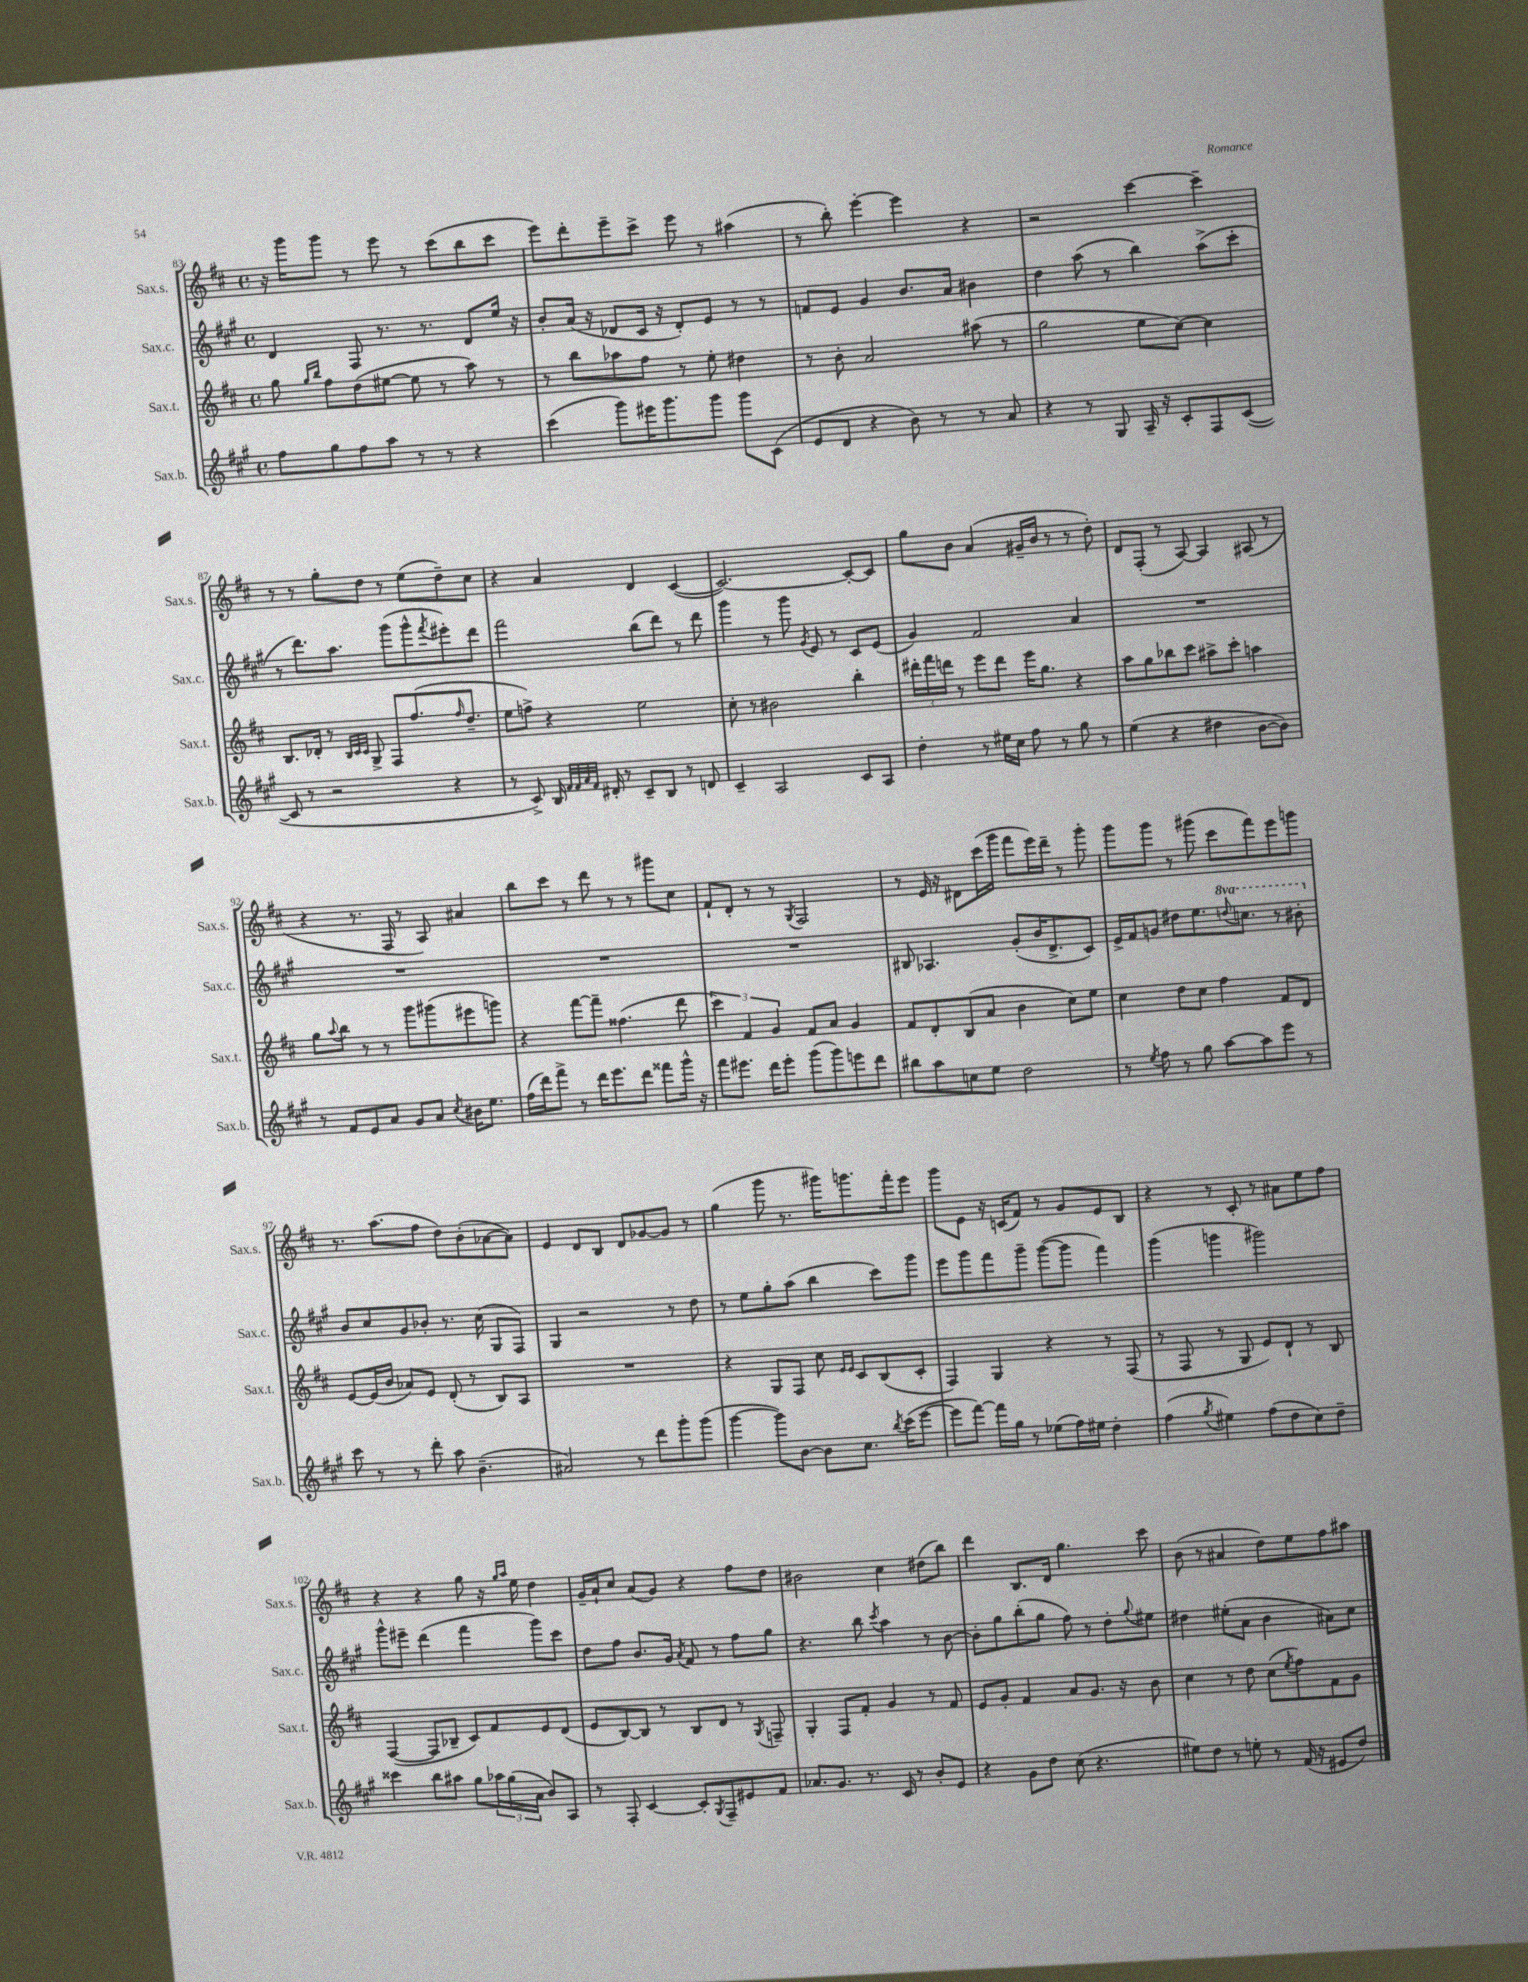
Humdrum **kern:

**kern	**kern	**kern	**kern
*staff4	*staff3	*staff2	*staff1
*clefG2	*clefG2	*clefG2	*clefG2
*k[f#c#g#]	*k[f#c#]	*k[f#c#g#]	*k[f#c#]
*M4/4	*M4/4	*M4/4	*M4/4
*met(c)	*met(c)	*met(c)	*met(c)
8ff#	8gg	4d	16r
.	.	.	16ggg
.	16qqgg	.	.
.	16qqbb	.	.
8gg#	8ff#	.	8ggg
8ff#	(8dd	8F#	8r
8aa	[8ee#	8.r	8eee
8r	8ee#]	.	8r
.	.	8.r	.
8r	8r	.	(8ccc#
4r	8aa)	8d	8bb
.	8r	16ee	8ccc#
.	.	16r	.
=	=	=	=
(4ccc#	8r	8b'	8eee)
.	8bb	(16a	8ddd'
.	.	16r	.
8ggg#)	8aa-	8d-	8eee~
16eee#	8ff#	16c#	8ccc#^
8.ggg#	.	16r	.
.	8r	8d-')	8eee
8ggg#	8ee'	8e	8r
8ggg#	4dd#	8r	(4aa#
(8c#	.	8r	.
=	=	=	=
8e	8r	8f	8r
8d	8b'	8e	8bb')
4r	2a	4g#	[4eee'
8b)	.	8.b	4eee]
8r	.	.	.
.	.	16a	.
8r	(8aa#	4b#	4r
8a	8r	.	.
=	=	=	=
4r	2gg	4dd	2r
8r	.	(8aa	.
8G#	.	8r	.
16A~	8ee	4bb)	[4ccc#
16r	.	.	.
8c#'	[8cc#)	.	.
8F#	4cc#]	(8aa^	4ccc#~]
([8c#	.	8ccc#'	.
=	=	=	=
8c#]	8.B	8r	8r
8r	.	8.ddd)	8r
.	16d-'	.	.
2r	8r	.	8gg'
.	.	8.aa	.
.	32qqB	.	.
.	32qqc#	.	.
.	32qqc#	.	.
.	8G^	.	8dd
.	8F#	(8ggg#	8r
.	(8.ff#	8ggg#^^	(8ee
.	.	8qfff#	.
4r	.	8eee#')	8dd~)
.	16qqff#	.	.
.	8.dd~	.	.
.	.	8ddd	8cc#
=	=	=	=
8r	8ee	2fff#	4r
8c#^)	8ff^)	.	.
16B	4r	.	4a
32qqf#	.	.	.
32qqf#	.	.	.
32qqa	.	.	.
32qqf#	.	.	.
16d#'	.	.	.
8r	.	.	.
8c#~	2ee	(8bb	4d
8B	.	8ddd)	.
8r	.	8r	([4c#
8d	.	8ddd	.
=	=	=	=
4c#~	8cc#'	4ggg#	2.c#_)
.	8r	.	.
2A	2b#	8r	.
.	.	8ggg#	.
.	.	8qg#	.
.	.	8e	.
.	.	8r	.
8c#	4bb'	8c#	8c#'_
8A	.	(8e	8c#]
=	=	=	=
4dd'	24ddd#'	4g#)	8gg
.	24fff#	.	.
.	24ddd	.	.
.	8r	.	8b
8r	8eee	2f#	(4a
16ee#	8ddd	.	.
16cc#	.	.	.
8ff#	16eee	.	16g#~
.	8.gg	.	16b
8r	.	.	8r
8gg#	4r	4a	8r
8r	.	.	8dd')
=	=	=	=
(4ee	8aa	1r	8d
.	8gg	.	(8F#'
4r	8bb-	.	8r
.	8ccc#	.	[8A)
4dd#	8aa#^	.	4A]
.	8ccc#'	.	.
[8b	4aa	.	(8A#
8b])	.	.	8r
=	=	=	=
8r	8gg	1r	4r
.	8qqaa	.	.
8f#	8bb	.	.
8e	8r	.	8.r
8a	8r	.	.
.	.	.	16F#
8g#	8ggg	.	8r
8a	(8ggg#	.	8A)
8qcc#	.	.	.
16b#	8eee#	.	4a#
8.ee	.	.	.
.	8ggg)	.	.
=	=	=	=
(16ff#	4r	1r	8bb
16ddd)	.	.	.
8fff#^	.	.	8ccc#
8r	[8fff#	.	8r
16ddd	8fff#~]	.	8ddd
8.eee	.	.	.
.	(4.ff##	.	8r
8ddd	.	.	8r
8fff##	.	.	8ggg#
16ggg#^^	8ddd	.	8cc#
16r	.	.	.
=	=	=	=
8fff#	6ccc#)	1r	8f#`
8.eee#	.	.	8d'
.	6f#	.	.
.	.	.	8r
16ddd	.	.	.
.	6g	.	.
8eee#'	.	.	8r
.	.	.	8qG
(8ggg#	8f#	.	2F#
8ggg#)	8a	.	.
8eee	4g	.	.
8ddd	.	.	.
=	=	=	=
8bb#	8f#	8B#	8r
8aa	8d'	4.A-	16e
.	.	.	16r
8cc	(8B	.	8d#
8ee	8a	.	(16ccc#
.	.	.	16ggg
2dd	4b	(8g#'	8fff#
.	.	16b	16eee)
.	.	8.d^	16ddd~
.	8cc#)	.	8r
.	8ee	8c#)	8ggg'
=	=	=	=
8r	4cc#	16e^	8ggg
.	.	16f#	.
8qee	.	.	.
8ff#	.	8g	8ggg
8r	8dd	8dd#	8r
8gg#	8cc#	8.ee	(8ggg#
[8aa	4ff#	.	8ccc#
.	.	8qqddd	.
.	.	8.ccc	.
8aa]	.	.	8fff#)
8eee	8f#	8r	8eee
8r	8d	8bb#'	8ggg
=	=	=	=
8ccc#	[8e	8b	8.r
8r	(16e]	8cc#	.
.	16b	.	(8.aa
8r	8a-)	8g#	.
8ddd'	8e	8b-'	8ff#
8aa	(8d'	8.r	8dd)
(4.b~	8r	.	(8b'
.	.	(16cc#	.
.	8B)	8G#	[8a-
.	8A	8F#)	8a-])
=	=	=	=
2a#)	1r	4G#	4e
.	.	2r	8d
.	.	.	8B
8r	.	.	8d
8ddd	.	.	[8g-
8ggg#'	.	8r	8g-]
(8ggg#	.	8dd	8r
=	=	=	=
[4ggg#	4r	8r	(4gg
.	.	8ee	.
8ggg#])	8G	8gg#'	8ggg
[8b	8F#	(8aa	8.r
8b]	8cc#	4bb	.
.	.	.	16ggg#)
.	16qqe	.	.
.	16qqe	.	.
8.cc#	8c#	.	8.ggg
.	(8B	8ccc#)	.
8qbb	.	.	.
(16ccc#	.	.	16fff#'
[8eee	8c#'	8ggg#	8eee
=	=	=	=
8eee]	4F#)	8eee	8ggg
[8fff#)	.	8ggg#	8e
16fff#]	4G	8fff#	16r
16gg#	.	.	(16c
8r	.	8ggg#~	8f#)
(8ee-	4r	([8ggg#	8r
16ff#)	.	8ggg#]	8g
16ee#	.	.	.
4dd'	8r	4fff#)	8e
.	(8F#	.	8B
=	=	=	=
(4ff#	8r	(4ggg#	4r
.	8F#	.	.
8qgg#	.	.	.
4ee#)	8r	4ggg	8r
.	8G	.	8c#'
(8ff#	8e)	2ggg#)	8r
8dd	8d`	.	8a#
8cc#)	8r	.	8ee
8dd~	8B	.	8ff#
=	=	=	=
4ccc##	([4F#	8ggg#^^	4r
.	.	8eee#~	.
8bb	8F#]	(4ddd	4r
8aa#	8B-~	.	.
8gg#	8c#)	4fff#	8gg
24aa-	8f#	.	16r
(24gg#	.	.	.
.	.	.	16qqgg
.	.	.	16qqaa
.	.	.	16ee
24a	.	.	.
8b)	8e	8ggg#)	4dd
8A	(8d	8ccc#	.
=	=	=	=
8r	8e	8dd	16g~
.	.	.	16a`
8F#'	[8B)	8ff#	8cc#
[4c#	8B]	8.b	(8a
.	8r	.	8g)
.	.	16g#	.
.	.	8qa	.
8c#']	8B	8f#	4r
8qG#	.	.	.
8F#~	8d	8r	.
8e#	8r	8ff#	8ff#
.	8qG	.	.
8f#	8F~	8gg#	8dd
=	=	=	=
8.a-	4G'	4.r	2b#
8.g#	.	.	.
.	8F#	.	.
8.r	8f#'	8bb	.
.	.	8qccc#	.
.	4g	4aa	4cc#
16c#	.	.	.
8r	.	.	.
8b'	8r	8r	(8dd#
8e	8f#	[8b	8bb)
=	=	=	=
4r	8e	8b']	4ddd
.	8g'	8gg#	.
8g#	4f#	(8bb'	8.B
8dd	.	8gg#	.
.	.	.	16d
(8cc#	8a	8ff#)	4.gg
4.r	8.g	8r	.
.	.	8dd'	.
.	16r	.	.
.	.	8qqgg#	.
.	8b	8ee#	8ccc#
=	=	=	=
8ee#)	4cc#	4dd#	(8b
8dd	.	.	8r
8r	8r	(8ee#'	4a#
8ee'	8dd	8a	.
8r	(8cc#	4b	8dd)
.	8qee	.	.
(16f#	8ff#)	.	8ee
16r	.	.	.
8e#	8f#	8a#)	8ff#
8dd)	8g	8cc#	8aa#
==	==	==	==
*-	*-	*-	*-
